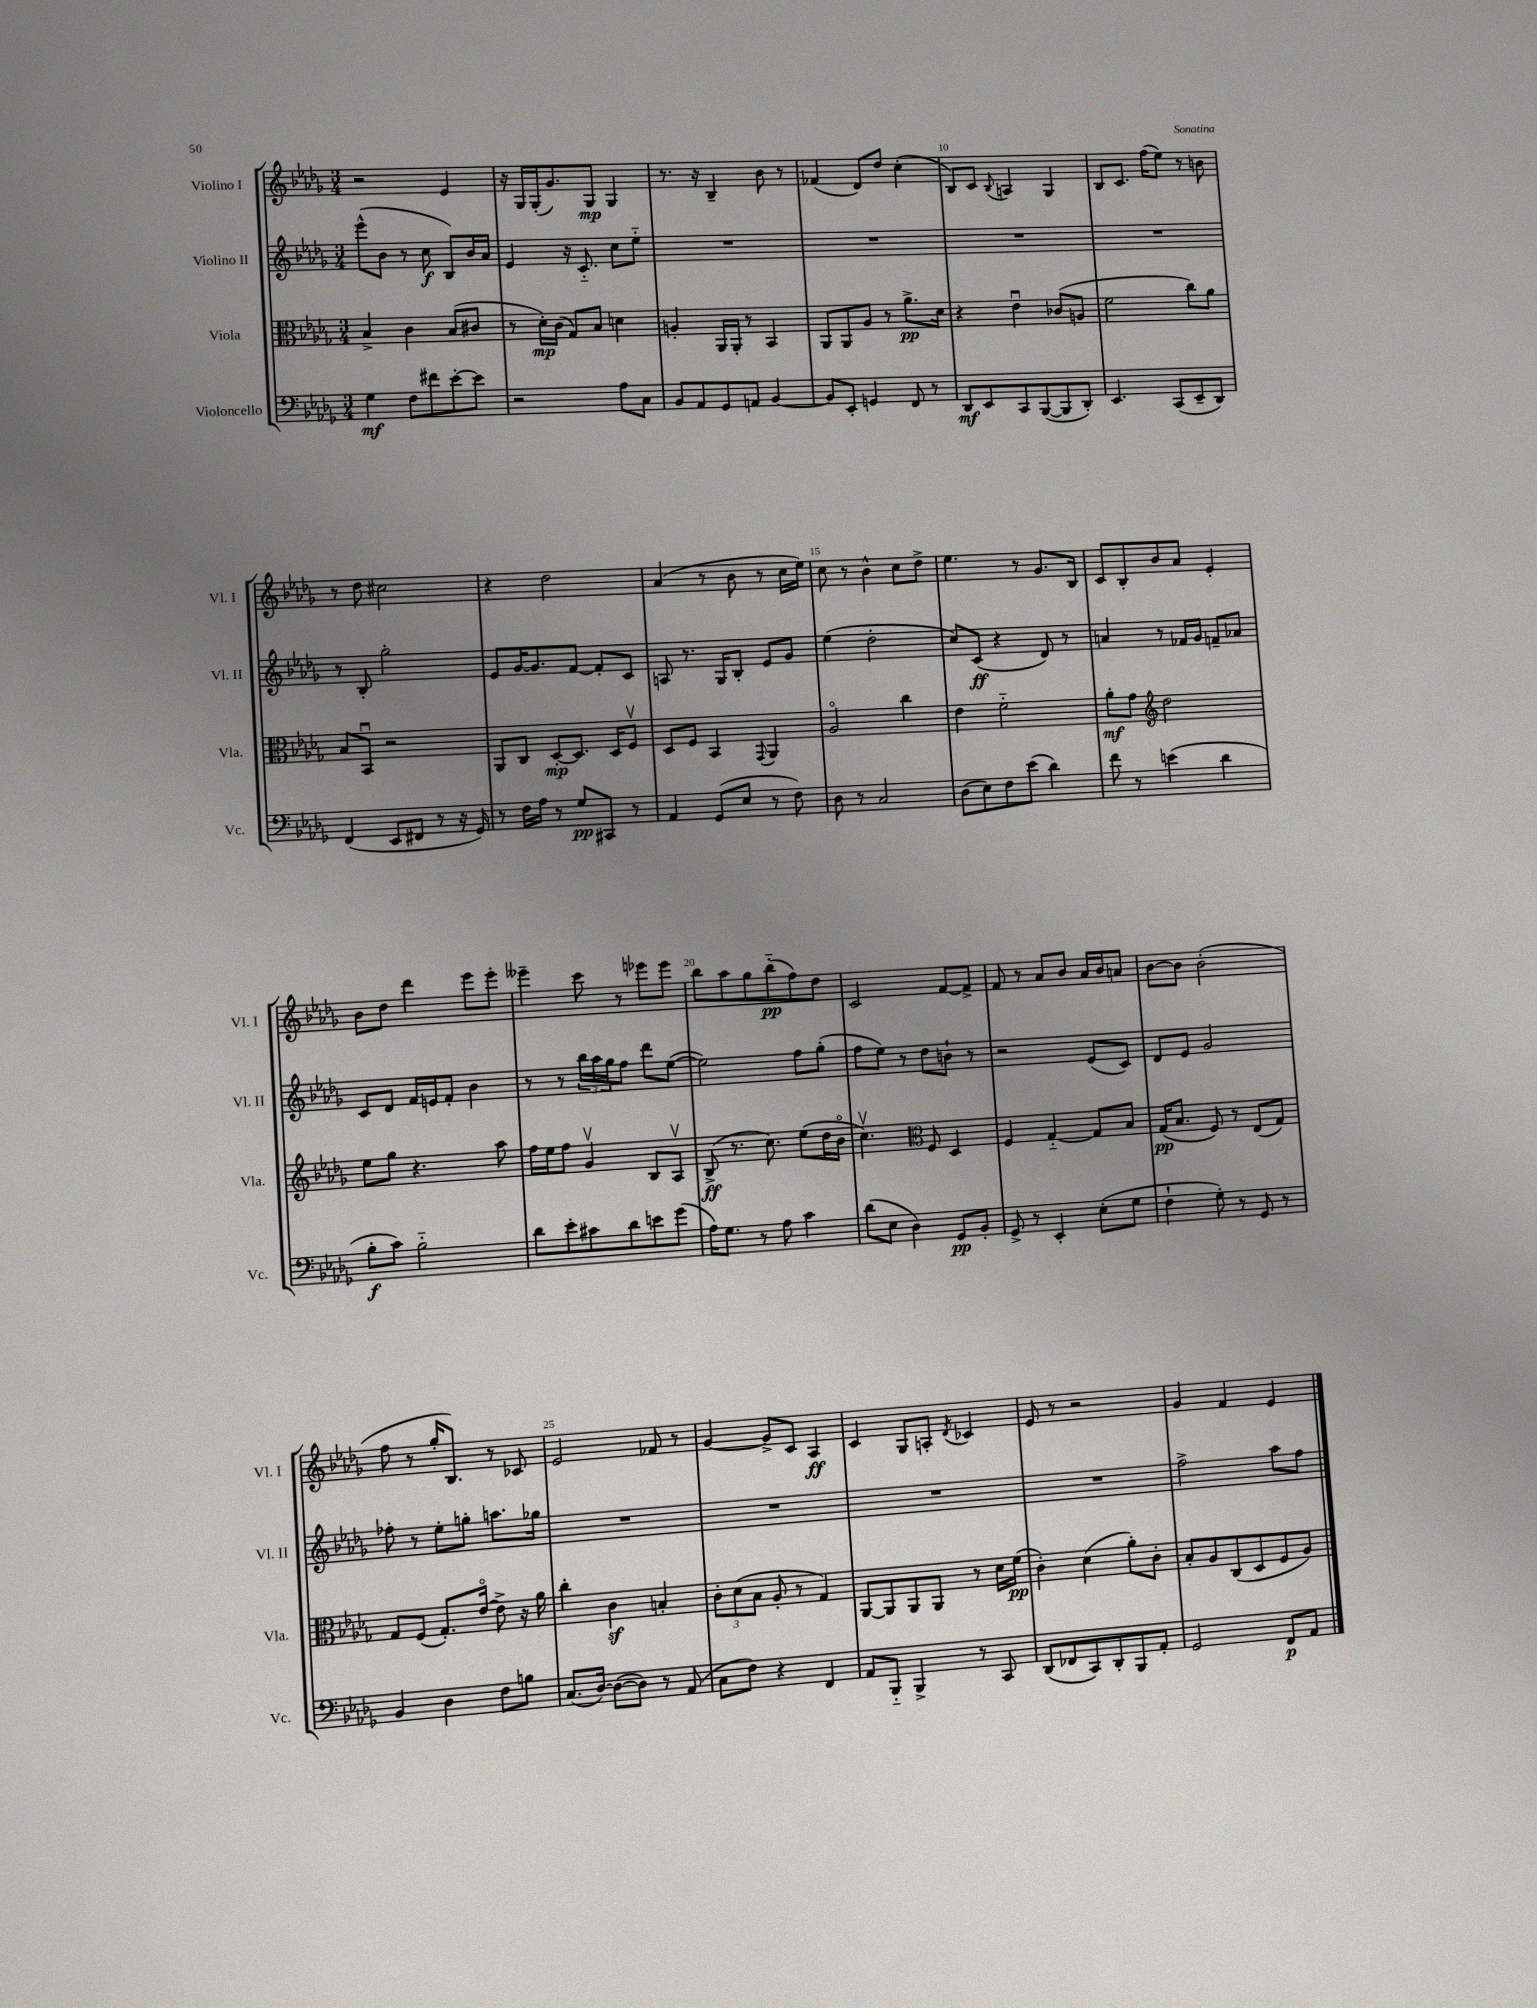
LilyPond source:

<<
\new StaffGroup <<
\new Staff = "s0" \with { instrumentName = "Violino I" shortInstrumentName = "Vl. I" } {
    \clef treble \key des \major \numericTimeSignature \time 3/4
    r2 ees'4 |
    r16 ges16 ges16-.( ges'8.) ges8\mp ges4 |
    r8. r16 bes4-- bes'8 r8 |
    fes'4( des'8) des''8 c''4-.( |
    bes8) c'8 \appoggiatura { bes8 } a4 ges4 |
    bes8 c'8. f''16( ees''8) r8 b'8 |
    r8 des''8 cis''2 |
    r4 des''2 |
    aes'4( r8 bes'8 r8 c''16 ees''16) |
    c''8 r8 bes'4-^ c''8 des''8-> |
    ees''4. r8 ges'8. bes16 |
    c'8 bes8-. bes'8 aes'8 ees'4-. |
    bes'8 des''8 des'''4 ees'''8 ees'''8-. |
    eeses'''4-- c'''8 r8 ees'''8 ees'''8 |
    bes''8 aes''8 ges''8 bes''8-_\pp( f''8) des''8 |
    c'2 f'8~ f'8-> |
    f'8 r8 aes'8 bes'8 aes'16 bes'16 a'8 |
    bes'8~ bes'8 bes'2-.( |
    f''8 r8 ges''16-. bes8.) r8 ces'8 |
    ees'2 fes'8 r8 |
    ges'4~ ges'8-> c'8 aes4\ff |
    c'4 ges8 a8-. \acciaccatura { des'8 } ces'4 |
    ees'8 r8 r2 |
    ges'4 f'4 ees'4 \bar "|." |
}
\new Staff = "s1" \with { instrumentName = "Violino II" shortInstrumentName = "Vl. II" } {
    \clef treble \key des \major \numericTimeSignature \time 3/4
    ees'''8-^( bes'8 r8 c''8\f bes8) bes'16 aes'16 |
    ees'4 r16 c'8.-_ c''8 ees''8-_ |
    R2. |
    R2. |
    R2. |
    R2. |
    r8 bes8-. ges''2-. |
    ees'8 ges'16~ ges'8. f'8~ f'8-. c'8 |
    a8 r8. ges16 bes8-. ees'8 ges'8 |
    ees''4( des''2-. |
    c''8) c'8\ff( r4 des'8) r8 |
    a'4 r8 fes'16 ges'16 f'8-- aes'8 |
    c'8 des'8 f'16 e'16 f'8-. bes'4 |
    r8 r8 \tuplet 3/2 { bes''16 aes''16 ges''16 } f''8 des'''8 ees''8~( |
    ees''2) f''8 ges''8-.( |
    f''8 ees''8) r8 des''8 b'8-! r8 |
    r2 ees'8( c'8) |
    des'8 ees'8 ges'2 |
    fes''8-. r8 ees''8-. g''8-. a''8. ges''16 |
    R2. |
    R2. |
    R2. |
    R2. |
    f''2-> aes''8 f''8 \bar "|." |
}
\new Staff = "s2" \with { instrumentName = "Viola" shortInstrumentName = "Vla." } {
    \clef alto \key des \major \numericTimeSignature \time 3/4
    bes4-> c'4 bes8( cis'8 |
    r8 des'16-.\mp) c'16( ges8) bes8 d'4 |
    a4-. aes,16 aes,16-. r8 bes,4 |
    aes,8 aes,8 aes8 r8 aes'8.->\pp des'16 |
    r4 ees'4\downbow ces'8( a8 |
    f'2 c''8) aes'8 |
    bes8 bes,8\downbow r2 |
    aes,8 c8 des8~-.\mp des8. des16 f8\upbow |
    des8 f8 bes,4 \appoggiatura { ges,8 } aes,4 |
    aes2\flageolet c''4 |
    ees'4 f'2-_ |
    aes'8-.\mf ges'8 \clef treble des''2 |
    ees''8 ges''8 r4. aes''8 |
    f''16 ees''16 f''8 ges'4\upbow bes8 aes8\upbow |
    bes8->\ff( r8. c''8.) ees''8( des''16 bes'16\flageolet |
    c''4.\upbow) \clef alto f8 des4 |
    f4 ges4~-_ ges8 bes8 |
    ges16\pp( bes8. f8) r8 ees8( ges8) |
    ges8 f8( ges8.-.) ees'16~\flageolet ees'8-> r16 aes'16 |
    c''4-. c'4\sf b4-. |
    \tuplet 3/2 { c'8-. des'8( bes8 } aes8-. r8 ges4) |
    aes,8~ aes,8 aes,8 aes,8 r8 des'16 f'16\pp( |
    c'4-.) des'4( aes'8-.) c'8-. |
    bes8-. aes8 c8( des8 f8 aes8) \bar "|." |
}
\new Staff = "s3" \with { instrumentName = "Violoncello" shortInstrumentName = "Vc." } {
    \clef bass \key des \major \numericTimeSignature \time 3/4
    ges4\mf f8 fis'8 ees'8~-. ees'8 |
    r2 aes8 c8 |
    bes,8 aes,8 ges,8 a,8 bes,4~ |
    bes,8 ees,8-. g,4 f,8 r8 |
    des,8\mf ees,8 c,8 bes,,8~( bes,,8 des,8-.) |
    ees,4. c,8( ees,8-- des,8) |
    f,4( ees,8 fis,8 r8 r16 ges,16) |
    r8 f16 aes16 r8 ges8\pp cis,8 r8 |
    aes,4 ges,8( ees8 r8 f8) |
    des8 r8 c2 |
    des8( ees8) f8 ees'8( des'4) |
    f'8 r8 e'4( des'4 |
    bes8-.\f c'8) bes2-_ |
    des'8 ees'8-. cis'8 des'8 e'8 ges'8( |
    aes16) ges8. r8 aes8 c'4 |
    des'8( ees8 des4) ges,8\pp bes,8-. |
    ges,8-> r8 ees,4-. ees8-.( ges8 |
    f4-! ges8-.) r8 ges,8 r8 |
    bes,4 des4 f8 b8 |
    c8.( des16~) des8~( des8) r8 aes,8( |
    c8 f8) r4 f,4 |
    aes,8 bes,,8-_ bes,,4-> r8 c,8 |
    des,8( fes,8 c,8) des,8-. bes,,8 aes,8-. |
    ges,2 f,8\p aes,8 \bar "|." |
}
>>
>>
\layout { \context { \Score currentBarNumber = #6 \override BarNumber.break-visibility = ##(#f #t #t) barNumberVisibility = #(every-nth-bar-number-visible 5) } }
